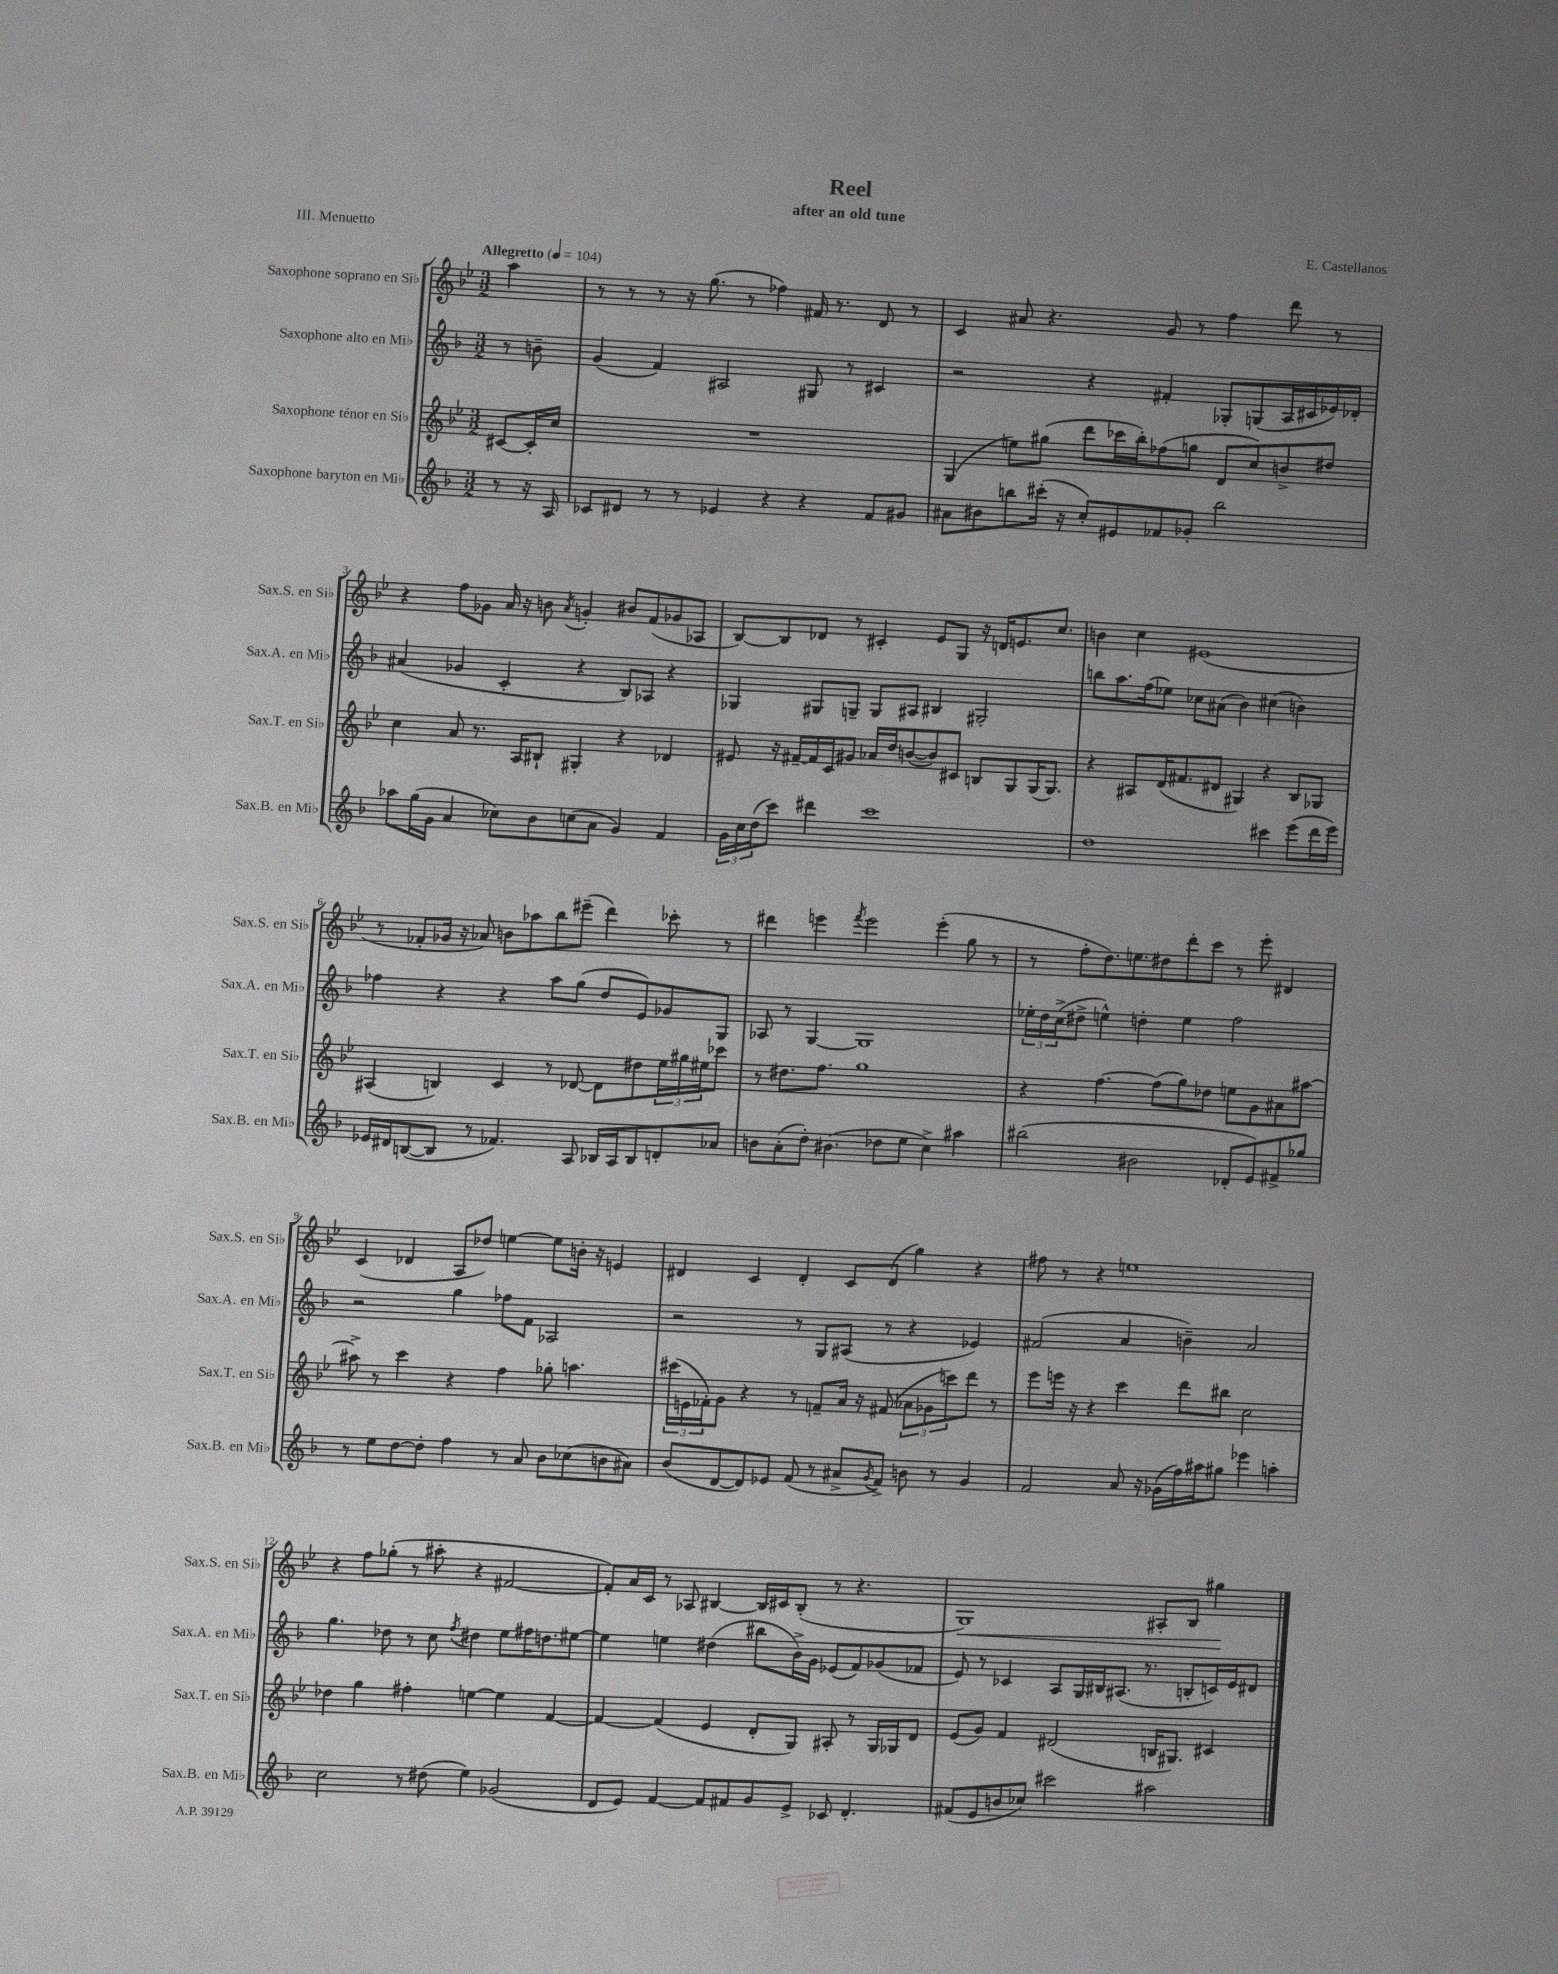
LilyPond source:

\header { title = "Reel" composer = "E. Castellanos" subtitle = "after an old tune" piece = "III. Menuetto" }
<<
\new StaffGroup <<
\new Staff = "s0" \with { instrumentName = "Saxophone soprano en Sib" shortInstrumentName = "Sax.S. en Sib" } {
    \clef treble \key bes \major \numericTimeSignature \time 3/2 \partial 4 \tempo "Allegretto" 4 = 104
    a''4 |
    r8 r8 r8 r16 g''8.( r8 fes''4) fis'16 r8. d'8 r8 |
    c'4 ais'8 r4. g'8 r8 f''4 d'''8 r8 |
    r4 f''8 ges'8 a'16 r16 b'8 \acciaccatura { a'8 } g'4-. bis'8 f'8( ges'8 aes8 |
    bes8~) bes8 des'8 r8 cis'4-. ees'8 g8 r16 d'16 e'8. c''8. |
    b'4 c''4 eis'1( |
    r8 fes'8-. ges'16 r16 aes'8) b'8 aes''8 bes''8 eis'''8--( d'''4) ces'''8-. r8 |
    dis'''4 e'''4 \acciaccatura { f'''8 } e'''2 e'''4-.( g''8 r8 |
    r8 f''8-. d''8.) e''8. dis''8 d'''8-. c'''8 r8 ees'''8-. dis'4 |
    c'4( des'4 a8 des''8) e''4~ e''8 b'16-. r16 e'4 |
    dis'4 c'4 dis'4-. c'8 dis'8( g''4) r4 |
    fis''8 r8 r4 e''1 |
    r4 f''8 ges''8-.( r8 ais''8-. r4 fis'2~ |
    fis'8-.) a'16 c'16 r8 aes8 bis4~ bis16 cis'16 bis8-.( r8 r4. |
    g1\<) ais8-. bes8 gis''4\! \bar "|." |
}
\new Staff = "s1" \with { instrumentName = "Saxophone alto en Mib" shortInstrumentName = "Sax.A. en Mib" } {
    \clef treble \key f \major \numericTimeSignature \time 3/2 \partial 4
    r8 b'8-- |
    g'4( f'4) ais2 gis8 r8 cis'4 |
    r2 r4 fis'4-. ges8-. g8( a16 cis'16 ees'16) des'16-. |
    ais'4( ges'4 c'4-. r4 bes8) aes8 r4 |
    ges4 gis8 g8-- g8 ais8 bis4 gis2-. |
    b''8 a''8. f''16( ees''8) ces''8 ais'8( bes'4) cis''4( b'4) |
    fes''4 r4 r4 a''8 g''8( d''8 e'8) ges'8 g8 |
    aes8 r8 g4~ g1 |
    \tuplet 3/2 { ees''16-. d''16 c''16->( } dis''8-> e''4-^) d''4-. e''4 f''2 |
    r2 g''4 fes''8 f'8 aes2 |
    r2 r8 g8 ais8( r8 r4 ees'4) |
    fis'2( a'4 b'4--) a'2 |
    g''4. des''8 r8 c''8 \acciaccatura { f''8 } dis''4 e''8 fis''16 d''8. eis''8~ |
    eis''4 e''4 dis''4( bis''8 bes'16->) g'16 ees'8( f'8) ges'8( fes'8 |
    e'8) r8 ces'4 a8 g16 bis16 ais8.( r8. b8-. c'16) e'16 dis'8 \bar "|." |
}
\new Staff = "s2" \with { instrumentName = "Saxophone ténor en Sib" shortInstrumentName = "Sax.T. en Sib" } {
    \clef treble \key bes \major \numericTimeSignature \time 3/2 \partial 4
    cis'8~ cis'16-. c''16 |
    R1. |
    g4( e''8) gis''8( d'''8 ces'''16 bes''16-.) fes''8( g''8 d'8 c''8) b'8-> dis''8 |
    c''4 a'8 r8. a16 bis8-! gis4-. r4 des'4 |
    eis'8 r16 fis'16~-- fis'16 c'16 gis'8 aes'16 d''16 b'8~( b'8) cis'8 b8 g8 g16( g8.) |
    r4 ais8 d'16( fis'8. dis'8 gis4) r4 bes8 ges8 |
    ais4( b4) c'4 r8 des'8~ des'8 dis''8 \tuplet 3/2 { ees''16 gis''16 eis''16 } ces'''8 |
    r8 dis''8. f''8. g''1 |
    r4 f''4.~ f''8( g''8) des''8 e''8 g'8 ais'8 ais''8~ |
    ais''8-> r8 c'''4 r4 f''4 ges''8-. a''4. |
    \tuplet 3/2 { cis'''16( e'16 fes'16-.) } g'8 r4 r8 f'8-- a'16 r16 fis'8( \tuplet 3/2 { aes'8 ges'8 c'''8) } d'''8 r8 |
    ees'''8 e'''16 r16 r4 c'''4 d'''8 bis''8 c''2 |
    des''4 g''4 fis''4-. e''4~ e''4 f'4~ |
    f'4~ f'4( ees'4 d'8-. g8) ais8-. r8 g16 ges16 d'8 |
    ees'8( g'8) f'4 dis'2( b16 gis8.) cis'4 \bar "|." |
}
\new Staff = "s3" \with { instrumentName = "Saxophone baryton en Mib" shortInstrumentName = "Sax.B. en Mib" } {
    \clef treble \key f \major \numericTimeSignature \time 3/2 \partial 4
    r8 r16 a16 |
    ces'8 dis'8 r8 r8 ees'4 r4 r4 f'8 gis'8 |
    ais'8 bis'8 b''8 cis'''16-.( r16 c''8-.) eis'8 fes'8 ges'8-. b''2 |
    aes''8 g''16( g'16 a'4 ces''8) bes'8 c''8( a'8 g'4) f'4 |
    \tuplet 3/2 { g'16 c''16 d''16( } c'''8) dis'''4 c'''1 |
    d''1 cis'''4 e'''8( d'''16 e'''16) |
    ees'16 dis'16 b8~( b8 r8 fes'4.) a8 bes16 a16 bes8 d'8-. aes'8 |
    b'8 a'8-.( d''8-.) bis'4.( des''8 e''8 c''4->) ais''4 |
    bis''2( bis'2 des'8-. e'8) fis'8-> ges''8 |
    r8 e''8 d''8~ d''8-. f''4 r8 a'8 bes'8 ces''8( b'8 ais'8) |
    bes'8( d'8~ d'8) ees'8 f'8( r8 ais'8-> \acciaccatura { g'8 } f'8->) b'8 r8 g'4 |
    f'2 a'8 r16 ges'16( f''16) ais''16 gis''8 ees'''4 a''4-. |
    c''2 r8 dis''8( e''4) ges'2( |
    d'8 e'8) f'4~ f'8 fis'8 g'8 e'8-> ces'8 d'4.-. |
    fis'8( e'8 b'8 ces''8) cis'''2 ais''2 \bar "|." |
}
>>
>>
